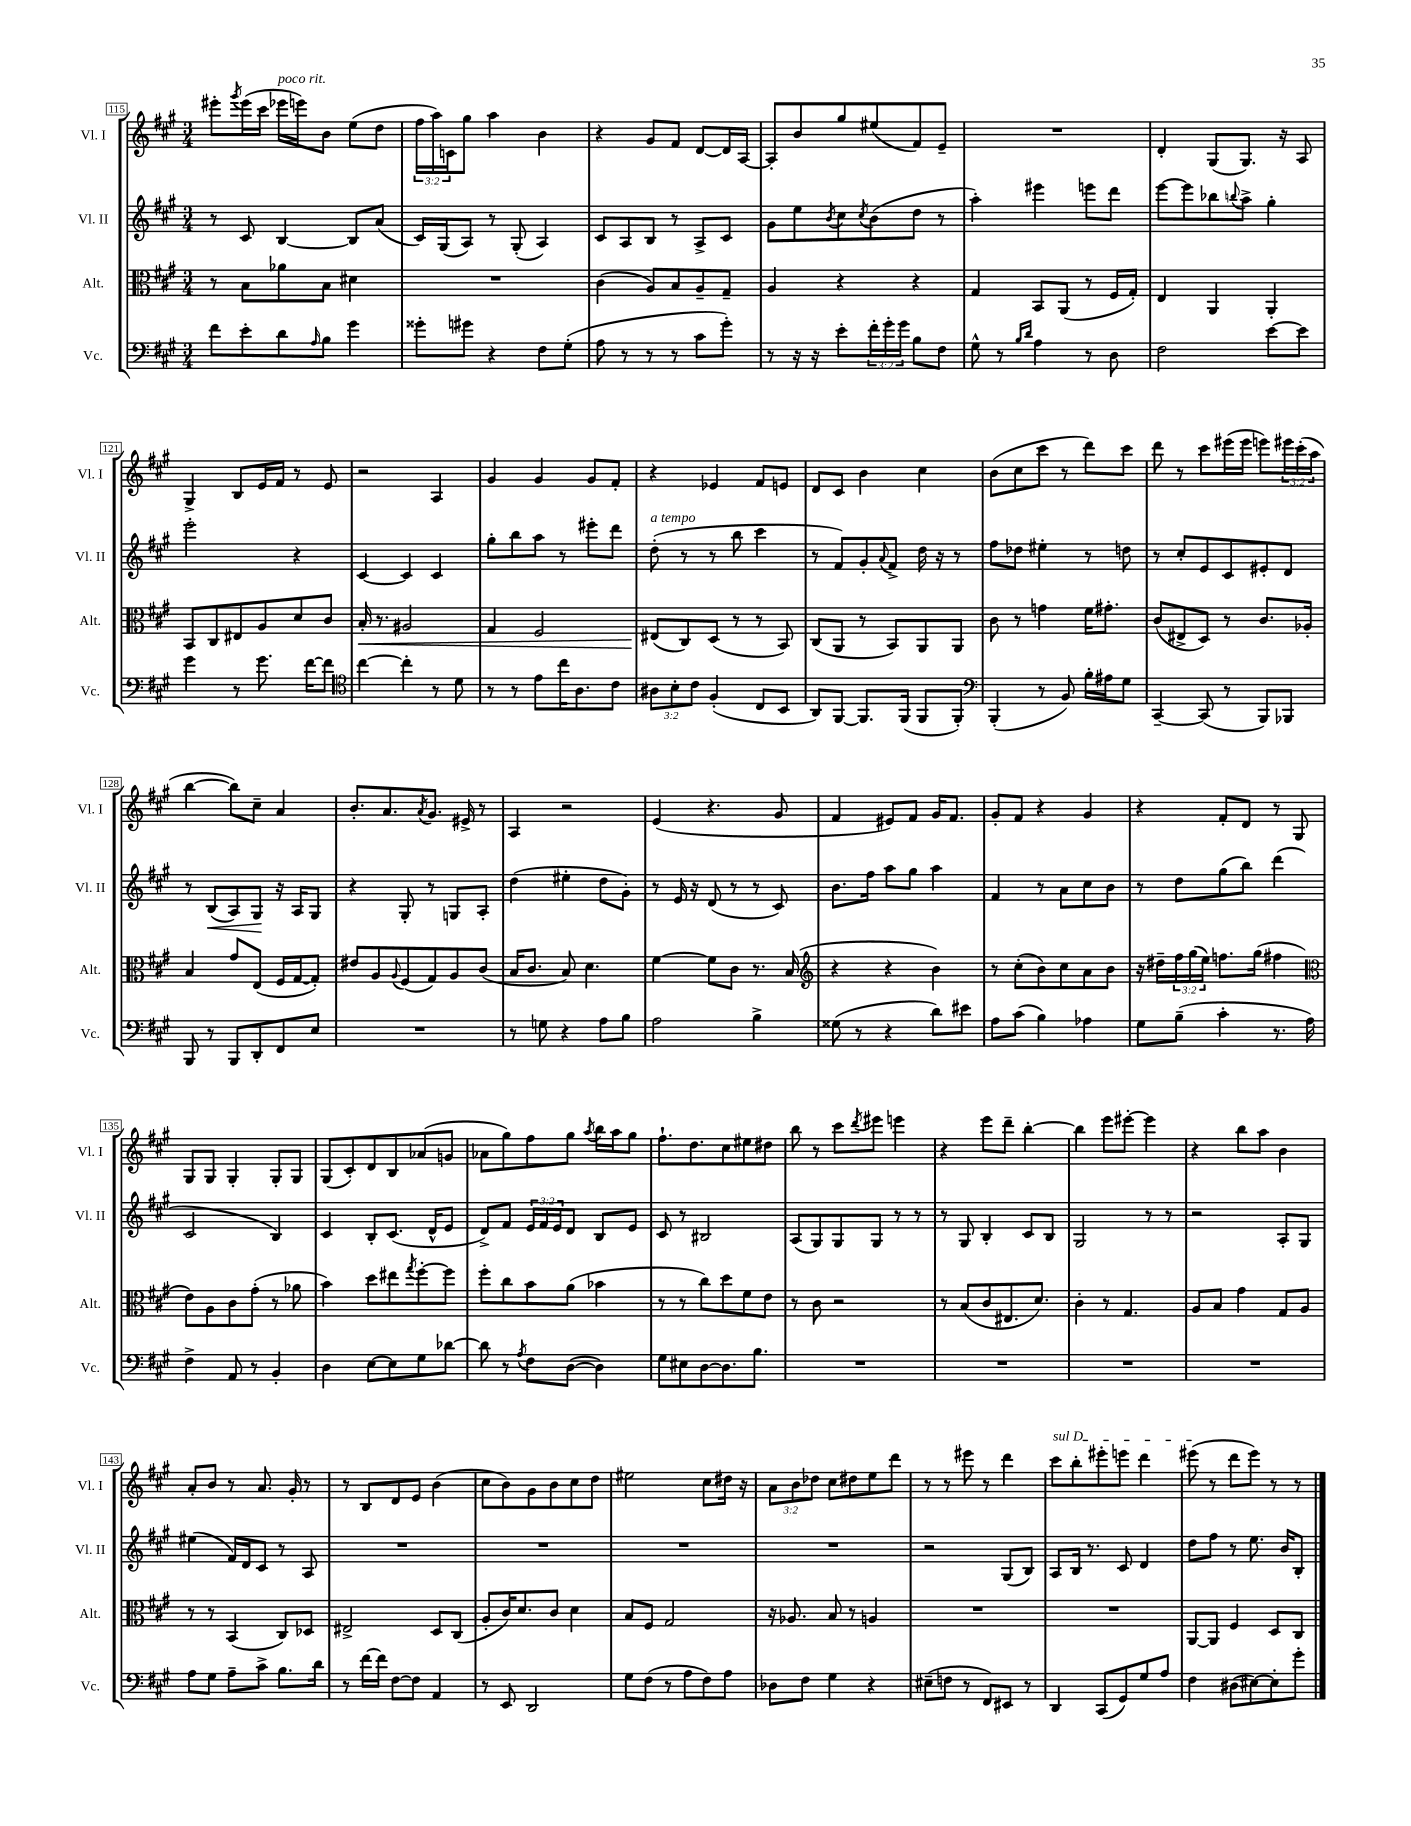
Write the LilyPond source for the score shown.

<<
\new StaffGroup <<
\new Staff = "s0" \with { instrumentName = "Vl. I" shortInstrumentName = "Vl. I" } {
    \clef treble \key a \major \numericTimeSignature \time 3/4 \override Staff.TupletNumber.text = #tuplet-number::calc-fraction-text
    eis'''8-. \acciaccatura { gis'''8 } eis'''16( cis'''16 ees'''16^\markup { \italic "poco rit." } e'''16) b'8 e''8( d''8 |
    \tuplet 3/2 { fis''16 a''16) c'16 } gis''8 a''4 b'4 |
    r4 gis'8 fis'8 d'8~ d'16 a16~ |
    a8-. b'8 gis''8 eis''8( fis'8) e'8-- |
    R2. |
    d'4-. gis8( gis8.) r16 a8 |
    gis4-> b8 e'16 fis'16 r8 e'8 |
    r2 a4 |
    gis'4 gis'4 gis'8 fis'8-. |
    r4 ees'4 fis'8 e'8 |
    d'8 cis'8 b'4 cis''4 |
    b'8( cis''8 cis'''8 r8 d'''8) cis'''8 |
    d'''8 r8 cis'''8 eis'''16( eis'''16 e'''8) \tuplet 3/2 { eis'''16 cis'''16-.( a''16 } |
    b''4~ b''8) cis''8-- a'4 |
    b'8.-. a'8. \acciaccatura { a'8 } gis'8. eis'16-> r8 |
    a4 r2 |
    e'4( r4. gis'8 |
    fis'4 eis'8) fis'8 gis'16 fis'8. |
    gis'8-. fis'8 r4 gis'4 |
    r4 fis'8-. d'8 r8 gis8 |
    gis8 gis8 gis4-. gis8-. gis8 |
    gis8( cis'8-.) d'8 b8 aes'8( g'8 |
    aes'8 gis''8) fis''8 gis''8 \acciaccatura { a''8 } b''16 a''16 gis''8 |
    fis''8.-! d''8. cis''8 eis''8 dis''8 |
    b''8 r8 cis'''8 \acciaccatura { d'''8 } eis'''8 e'''4 |
    r4 e'''8 d'''8-- b''4~-. |
    b''4 e'''8 eis'''8~-. eis'''4 |
    r4 b''8 a''8 b'4 |
    a'8-. b'8 r8 a'8. gis'16-. r8 |
    r8 b8 d'8 e'8 b'4( |
    cis''8 b'8) gis'8 b'8 cis''8 d''8 |
    eis''2 cis''8 dis''16 r16 |
    \tuplet 3/2 { a'8 b'8 des''8 } cis''8 dis''8 e''8 d'''8 |
    r8 r8 eis'''8 r8 d'''4 |
    \once \override TextSpanner.bound-details.left.text = \markup { \italic "sul D" } cis'''8\startTextSpan b''8-. eis'''8-. e'''8 d'''4 |
    eis'''8\stopTextSpan( r8 d'''8 eis'''8) r8 r8 \bar "|." |
}
\new Staff = "s1" \with { instrumentName = "Vl. II" shortInstrumentName = "Vl. II" } {
    \clef treble \key a \major \numericTimeSignature \time 3/4 \override Staff.TupletNumber.text = #tuplet-number::calc-fraction-text
    r8 cis'8 b4~ b8 a'8( |
    cis'16) gis16( a8) r8 gis8-.( a4) |
    cis'8 a8 b8 r8 a8-> cis'8 |
    gis'8 e''8 \acciaccatura { b'8 } cis''8 \acciaccatura { cis''8 } b'8( d''8 r8 |
    a''4-.) eis'''4 e'''8 d'''8 |
    e'''8~ e'''8 bes''8 \appoggiatura { b''8 } a''8-> gis''4-. |
    e'''2-. r4 |
    cis'4~ cis'4 cis'4 |
    gis''8-. b''8 a''8 r8 eis'''8-. d'''8 |
    d''8-.^\markup { \italic "a tempo" }( r8 r8 b''8 cis'''4 |
    r8 fis'8) gis'8-. \appoggiatura { a'8 } fis'8-> d''16 r16 r8 |
    fis''8 des''8 eis''4-. r8 d''8 |
    r8 cis''8-. e'8 cis'8 eis'8-. d'8 |
    r8 b8\<( a8) gis8\! r16 a16 gis8 |
    r4 gis8-. r8 g8 a8-. |
    d''4( eis''4-. d''8 gis'8-.) |
    r8 e'16 r16 d'8( r8 r8 cis'8) |
    b'8. fis''16 a''8 gis''8 a''4 |
    fis'4 r8 a'8 cis''8 b'8 |
    r8 d''8 gis''8( b''8) d'''4( |
    cis'2 b4) |
    cis'4 b8-. cis'8.( d'16-^ e'8 |
    d'8->) fis'8 \tuplet 3/2 { e'16 fis'16 e'16 } d'8 b8 e'8 |
    cis'8 r8 bis2 |
    a8( gis8) gis8 gis8 r8 r8 |
    r8 gis8 b4-. cis'8 b8 |
    gis2 r8 r8 |
    r2 a8-. gis8 |
    eis''4( fis'16) d'16 cis'8 r8 a8 |
    R2. |
    R2. |
    R2. |
    R2. |
    r2 gis8( b8) |
    a8 b16 r8. cis'8 d'4 |
    d''8 fis''8 r8 e''8. b'16 b8-. \bar "|." |
}
\new Staff = "s2" \with { instrumentName = "Alt." shortInstrumentName = "Alt." } {
    \clef alto \key a \major \numericTimeSignature \time 3/4 \override Staff.TupletNumber.text = #tuplet-number::calc-fraction-text
    r8 b8 aes'8 b8 dis'4 |
    R2. |
    cis'4( a8) b8 a8-- gis8-- |
    a4 r4 r4 |
    gis4 b,8 a,8( r8 fis16 gis16-.) |
    e4 a,4 a,4-. |
    b,8 cis8 eis8 a8 d'8 cis'8 |
    b16-.\< r8. ais2 |
    gis4 fis2 |
    eis8\!( cis8) d8( r8 r8 b,8) |
    cis8( a,8 r8 b,8) a,8 a,8 |
    cis'8 r8 g'4 fis'16 gis'8.-. |
    cis'8( eis8-> d8) r8 cis'8. aes16-. |
    b4 gis'8 e8( fis16 gis16~ gis8-.) |
    eis'8 a8 \appoggiatura { a8 } fis8( gis8) a8 cis'8( |
    b16 cis'8. b8) d'4. |
    fis'4~ fis'8 cis'8 r8. b16( |
    \clef treble r4 r4 b'4) |
    r8 cis''8-.( b'8) cis''8 a'8 b'8 |
    r16 dis''16-- \tuplet 3/2 { fis''16 gis''16( e''16) } f''8. gis''16( fis''4 |
    \clef alto e'8) a8 cis'8 gis'8-.( r8 aes'8 |
    b'4) d''8 eis''8 \acciaccatura { gis''8 } fis''8~-. fis''8 |
    fis''8-. cis''8 b'8 a'8( bes'4 |
    r8 r8 cis''8) d''8 fis'8 e'8 |
    r8 cis'8 r2 |
    r8 b8( cis'8 eis8. d'8.) |
    cis'4-. r8 gis4. |
    a8 b8 gis'4 gis8 a8 |
    r8 r8 b,4( cis8) des8 |
    eis2-> d8 cis8( |
    a8-. cis'16) d'8. cis'8 d'4 |
    b8 fis8 gis2 |
    r16 aes8. b8 r8 a4 |
    R2. |
    R2. |
    a,8~ a,8 fis4 d8 cis8 \bar "|." |
}
\new Staff = "s3" \with { instrumentName = "Vc." shortInstrumentName = "Vc." } {
    \clef bass \key a \major \numericTimeSignature \time 3/4 \override Staff.TupletNumber.text = #tuplet-number::calc-fraction-text
    fis'8 e'8-. d'8 \grace { a16 } b8 gis'4 |
    gisis'8-. gis'8 r4 fis8 gis8-.( |
    a8 r8 r8 r8 cis'8 gis'8-.) |
    r8 r16 r16 e'8-. \tuplet 3/2 { fis'16-. gis'16-. gis'16 } b8 fis8 |
    gis8-^ r8 \grace { b16 d'16 } a4 r8 d8 |
    fis2 e'8~ e'8 |
    gis'4 r8 gis'8. fis'16~ fis'8 |
    \clef tenor cis''4~ cis''4-. r8 d'8 |
    r8 r8 e'8 cis''16 a8. cis'8 |
    \tuplet 3/2 { ais8 b8-. cis'8 } fis4-.( cis8 b,8 |
    a,8) fis,8~ fis,8. fis,16( fis,8 fis,8-.) |
    \clef bass b,,4-.( r8 b,8) b16-. ais16 gis8 |
    cis,4~-- cis,8( r8 b,,8) bes,,8 |
    b,,8 r8 b,,8 d,8-. fis,8 e8 |
    R2. |
    r8 g8 r4 a8 b8 |
    a2 b4-> |
    gisis8( r8 r4 d'8) eis'8 |
    a8 cis'8( b4) aes4 |
    gis8 b8--( cis'4-. r8. a16) |
    fis4-> a,8 r8 b,4-. |
    d4 e8~ e8 gis8 des'8~ |
    des'8 r8 \acciaccatura { a8 } fis8 d8~( d4) |
    gis8 eis8 d8~ d8. b8. |
    R2. |
    R2. |
    R2. |
    R2. |
    a8 gis8 a8-- cis'8-> b8. d'16 |
    r8 fis'16~ fis'16 fis8~ fis8 a,4 |
    r8 e,8 d,2 |
    gis8 fis8( r8 a8 fis8) a8 |
    des8 fis8 gis4 r4 |
    eis8--( f8 r8 fis,8) eis,8 r8 |
    d,4 cis,8( gis,8) gis8 a8 |
    fis4 dis8( eis8~) eis8-. gis'8-. \bar "|." |
}
>>
>>
\layout { \context { \Score currentBarNumber = #115 \override BarNumber.stencil = #(make-stencil-boxer 0.1 0.3 ly:text-interface::print) } }
